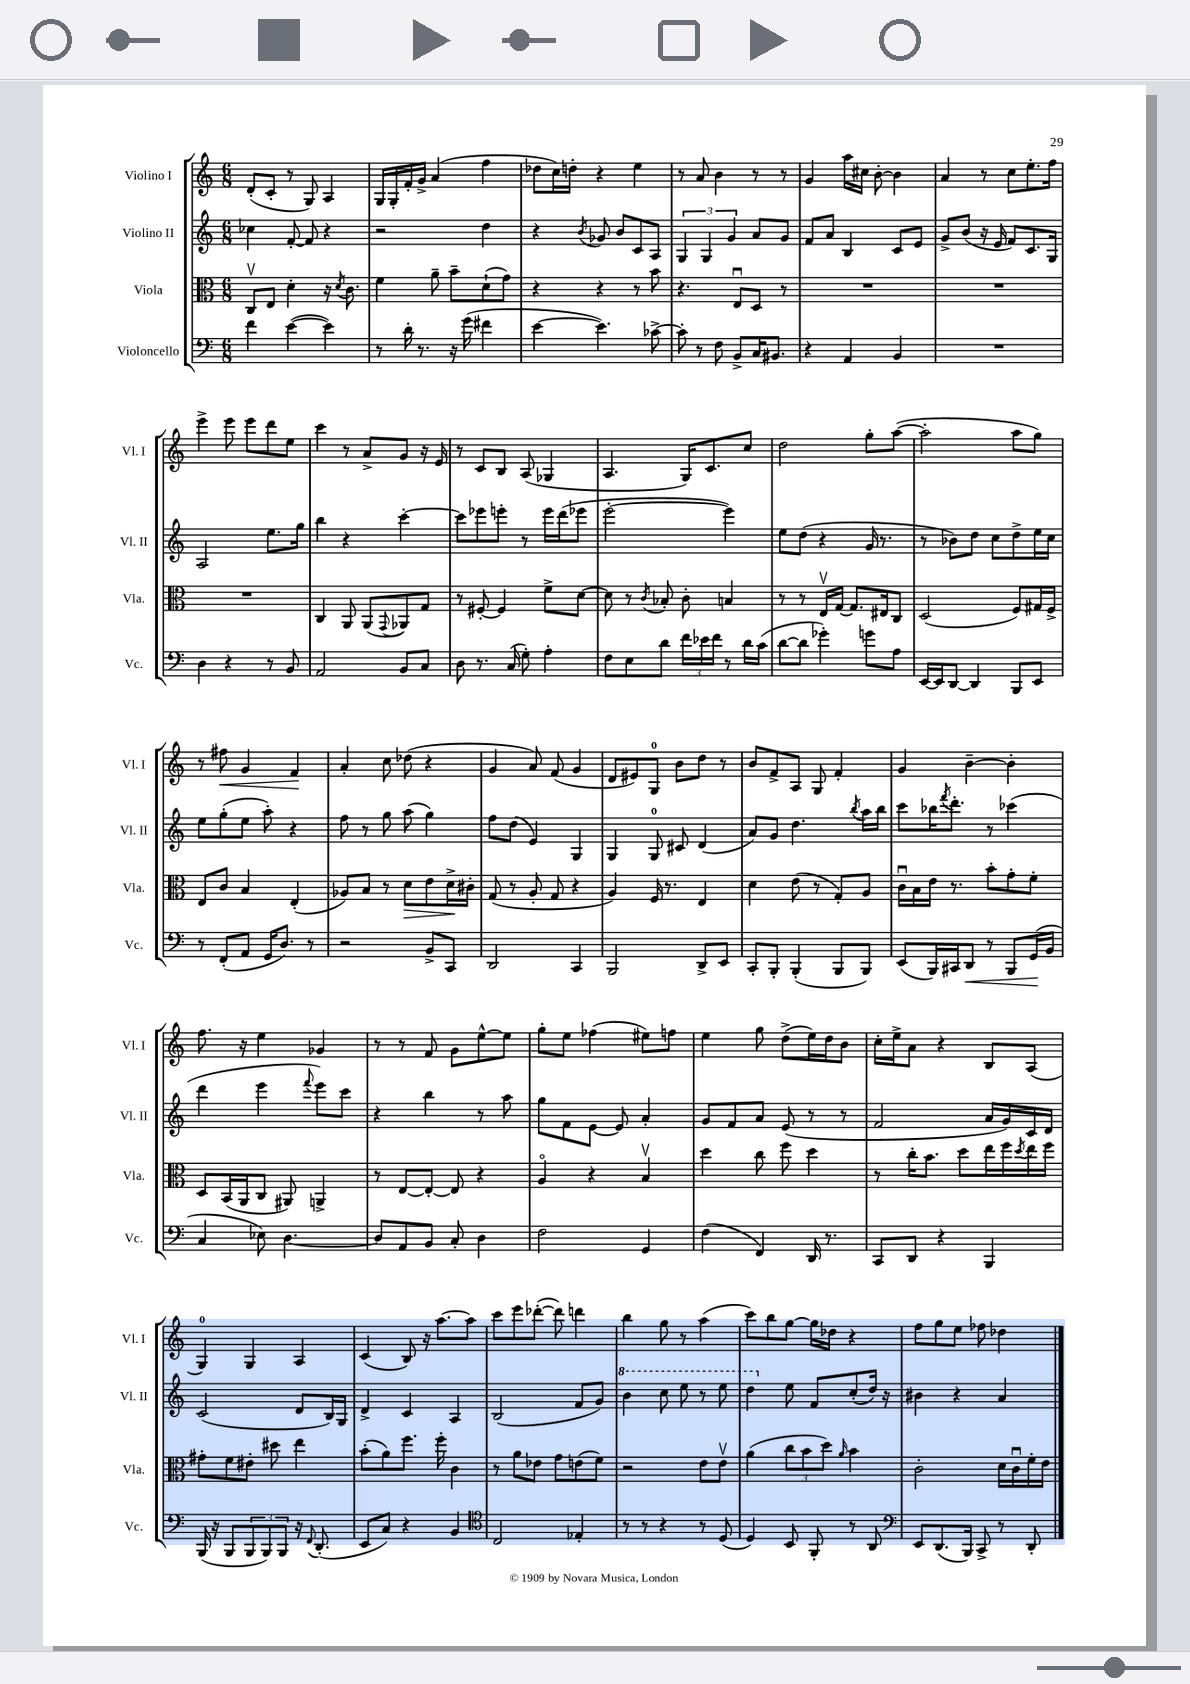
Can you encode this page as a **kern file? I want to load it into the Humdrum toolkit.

**kern	**kern	**kern	**kern
*staff4	*staff3	*staff2	*staff1
*clefF4	*clefC3	*clefG2	*clefG2
*k[]	*k[]	*k[]	*k[]
*M6/8	*M6/8	*M6/8	*M6/8
4f	8Cv	4cc-	(8d'
.	8E	.	8c'
([4e	4d'	[8f'	8r
.	.	8f]	8G)
4e])	16r	4r	4A
.	8qd	.	.
.	8.c	.	.
=	=	=	=
8r	4f	2r	16G
.	.	.	16G'
16d'	.	.	16f'
8.r	.	.	16g^
.	8a~	.	(4a
16r	8b~	.	.
(16g	.	.	.
4f#	(8d`	4dd	4ff
.	8g)	.	.
=	=	=	=
[4e	4r	4r	8dd-
.	.	.	16cc)
.	.	.	16dd'
.	.	8qb	.
4.e])	4r	8g-	4r
.	.	8b	.
.	8r	8c	4ee
[8c-^	8b	8A	.
=	=	=	=
8c-']	4.r	6G	8r
8r	.	.	8a
.	.	6G	.
8F	.	.	4b
.	.	6g	.
8BB^	8Eu	.	.
16C	8D	8a	8r
8.BB#	.	.	.
.	8r	8g	8r
=	=	=	=
4r	2.r	8f	4g
.	.	8a	.
4AA	.	4B	16aa
.	.	.	16cc#
.	.	.	[8b'
4BB	.	8c	4b]
.	.	8e	.
=	=	=	=
2.r	2.r	8g^	4a
.	.	(8b	.
.	.	16r	8r
.	.	16e	.
.	.	8f)	8cc
.	.	8.c	8.ee'
.	.	16G	16ff
=	=	=	=
4D	2.r	2A	4eee^
4r	.	.	8eee
.	.	.	8eee
8r	.	8.ee	8ddd
8BB	.	.	8ee
.	.	16gg	.
=	=	=	=
2AA	4C	4bb	4ccc
.	8AA	4r	8r
.	(8AA	.	8a^
.	8qqGG	.	.
8BB	8AA-)	[4ccc'	8g
8C	8G	.	16r
.	.	.	16e
=	=	=	=
8D	8r	8ccc]	8r
8.r	[8F#'	8eee-	8c
.	4F#]	8eee'	8B
(16C	.	.	.
8G')	.	8r	(8A
4A'	8f^	16eee	4G-
.	.	(16ddd	.
.	[8d	8eee-	.
=	=	=	=
8F	8d]	[2eee'	4.A
8E	8r	.	.
.	8qc	.	.
8d	8B-'	.	.
24f	8c'	.	16G)
24e-	.	.	.
.	.	.	8.c
24f	.	.	.
8r	4B	4eee])	.
16d	.	.	8cc
(16c	.	.	.
=	=	=	=
[8d	8r	8ee	2dd
8d]	8r	(8dd	.
4g-')	16Ev	4r	.
.	[16G	.	.
.	8.G]	.	.
8g	.	16g	8gg'
.	16E#	8.r	.
8A	8C	.	([8aa
=	=	=	=
[16EE	(2D	8r	2aa']
16EE]	.	.	.
[8DD	.	8b-)	.
4DD]	.	8dd	.
.	.	8cc	.
8BBB	8F)	8dd^	8aa
8EE	16G#	16ee	8gg)
.	16F^	16cc	.
=	=	=	=
8r	8E	8ee	8r
(8FF'	8c	(8gg'	8ff#
8AA	4B	8ee	4g
16GG	.	8aa')	.
8.D)	.	.	.
.	(4E'	4r	4f
8r	.	.	.
=	=	=	=
2r	8A-)	8ff	4a'
.	8B	8r	.
.	8r	8gg	8cc
.	8d	(8aa	(8dd-
8BB^	8e	4gg)	4r
8CC	16d^	.	.
.	16c#'	.	.
=	=	=	=
2DD	(8G	8ff	4g
.	8r	(8dd	.
.	8A'	4e)	8a)
.	8G	.	(8f
4CC	4r	4G	4g
=	=	=	=
2BBB	4A)	4G	8d
.	.	.	8e#)
.	16F	8G	8G
.	8.r	.	.
.	.	8c#	8b
8DD^	4E	(4d	8dd
8EE	.	.	8r
=	=	=	=
8CC'	4d	8a)	8b
8BBB'	.	8g	8f^
(4BBB'	(8e	4.dd	8A
.	8r	.	8G
8BBB	8G')	.	4f'
.	.	8qbb	.
8BBB)	8A	16aa	.
.	.	16bb	.
=	=	=	=
(8EE	16cu	8ccc	4g
.	16B	.	.
16BBB)	16e	16bb-	.
.	.	8qfff	.
16CC#	8.r	8.ddd'	.
8DD	.	.	[4b~
8r	8b'	8r	.
8BBB	8g'	(4ccc-	4b']
(16GG	8f'	.	.
16BB	.	.	.
=	=	=	=
4C	8D	4ddd	8.ff
.	(16BB	.	.
.	16AA	.	16r
8E-)	8C	4eee	4ee
[4.D	8AA#)	.	.
.	.	8qqfff	.
.	4AA^	8eee)	4g-
.	.	8ccc	.
=	=	=	=
8D]	8r	4r	8r
8AA	[8E	.	8r
8BB	8E'_	4bb	8f
8C'	8E]	.	8g
4D	4r	8r	[8ee^^
.	.	8aa	8ee]
=	=	=	=
2F	4Ao	8gg	8gg'
.	.	8f	8ee
.	4r	[8e	(4ff-
.	.	8e]	.
4GG	4Bv	4a'	8ee#)
.	.	.	8ff
=	=	=	=
(4F	4dd	8g	4ee
.	.	8f	.
4FF)	8cc	8a	8gg
.	8ff	(8e	(8dd^
16DD	4dd	8r	16ee)
8.r	.	.	16dd
.	.	8r	8b
=	=	=	=
8CC	8r	2f	16cc'
.	.	.	16ee^
8DD	16cc'	.	8a
.	8.b	.	.
4r	.	.	4r
.	8dd	.	.
4BBB	16ee	16a	8B
.	16ff	16g)	.
.	8qdd	.	.
.	16ee	16c	(8A
.	16ff	16d	.
=	=	=	=
(16BBB	8g#'	(2c	4G)
16r	.	.	.
8BBB	8f	.	.
12BBB	8e#'	.	4G
12BBB)	.	.	.
.	8dd#	.	.
12BBB	.	.	.
16r	4ee	8d	4A
8qqFF	.	.	.
(8.DD'	.	.	.
.	.	16B)	.
.	.	16G	.
=	=	=	=
8EE	(8b'	4d^	(4c
8C)	8a)	.	.
4r	8.ff	4c	8B)
.	.	.	16r
.	16ff'	.	[8.aa
4BB	4c	4A	.
.	.	.	8aa]
=	=	=	=
*clefC4	*	*	*
2C	8r	(2B	8ccc
.	8a	.	8eee
.	8e-	.	([8ddd-'
.	8g	.	8ddd-])
4E-'	(8e	8f	4ddd
.	8f)	8g)	.
=	=	=	=
8r	2r	4bb	4bb
8r	.	.	.
4r	.	8ccc	8gg
.	.	8eee	8r
8r	8e	8r	(4aa
(8D	8ev	8eee	.
=	=	=	=
4D)	(4a	4ddd	8ccc)
.	.	.	8bb
8BB	12cc	8ee	[8gg
.	12b	.	.
8FF'	.	8f	16gg]
.	12dd)	.	.
.	.	.	16dd-
.	16qqa	.	.
8r	4b	(8cc'	4r
8AA	.	16dd)	.
.	.	16r	.
=	=	=	=
*clefF4	*	*	*
8EE	2c'	4b#	8ff
(8.DD	.	.	8gg
.	.	4r	8ee
16BBB)	.	.	.
8CC^	.	.	8ff-
8r	16d	4a	4dd-
.	16cu	.	.
8DD'	16f'	.	.
.	16e	.	.
==	==	==	==
*-	*-	*-	*-
